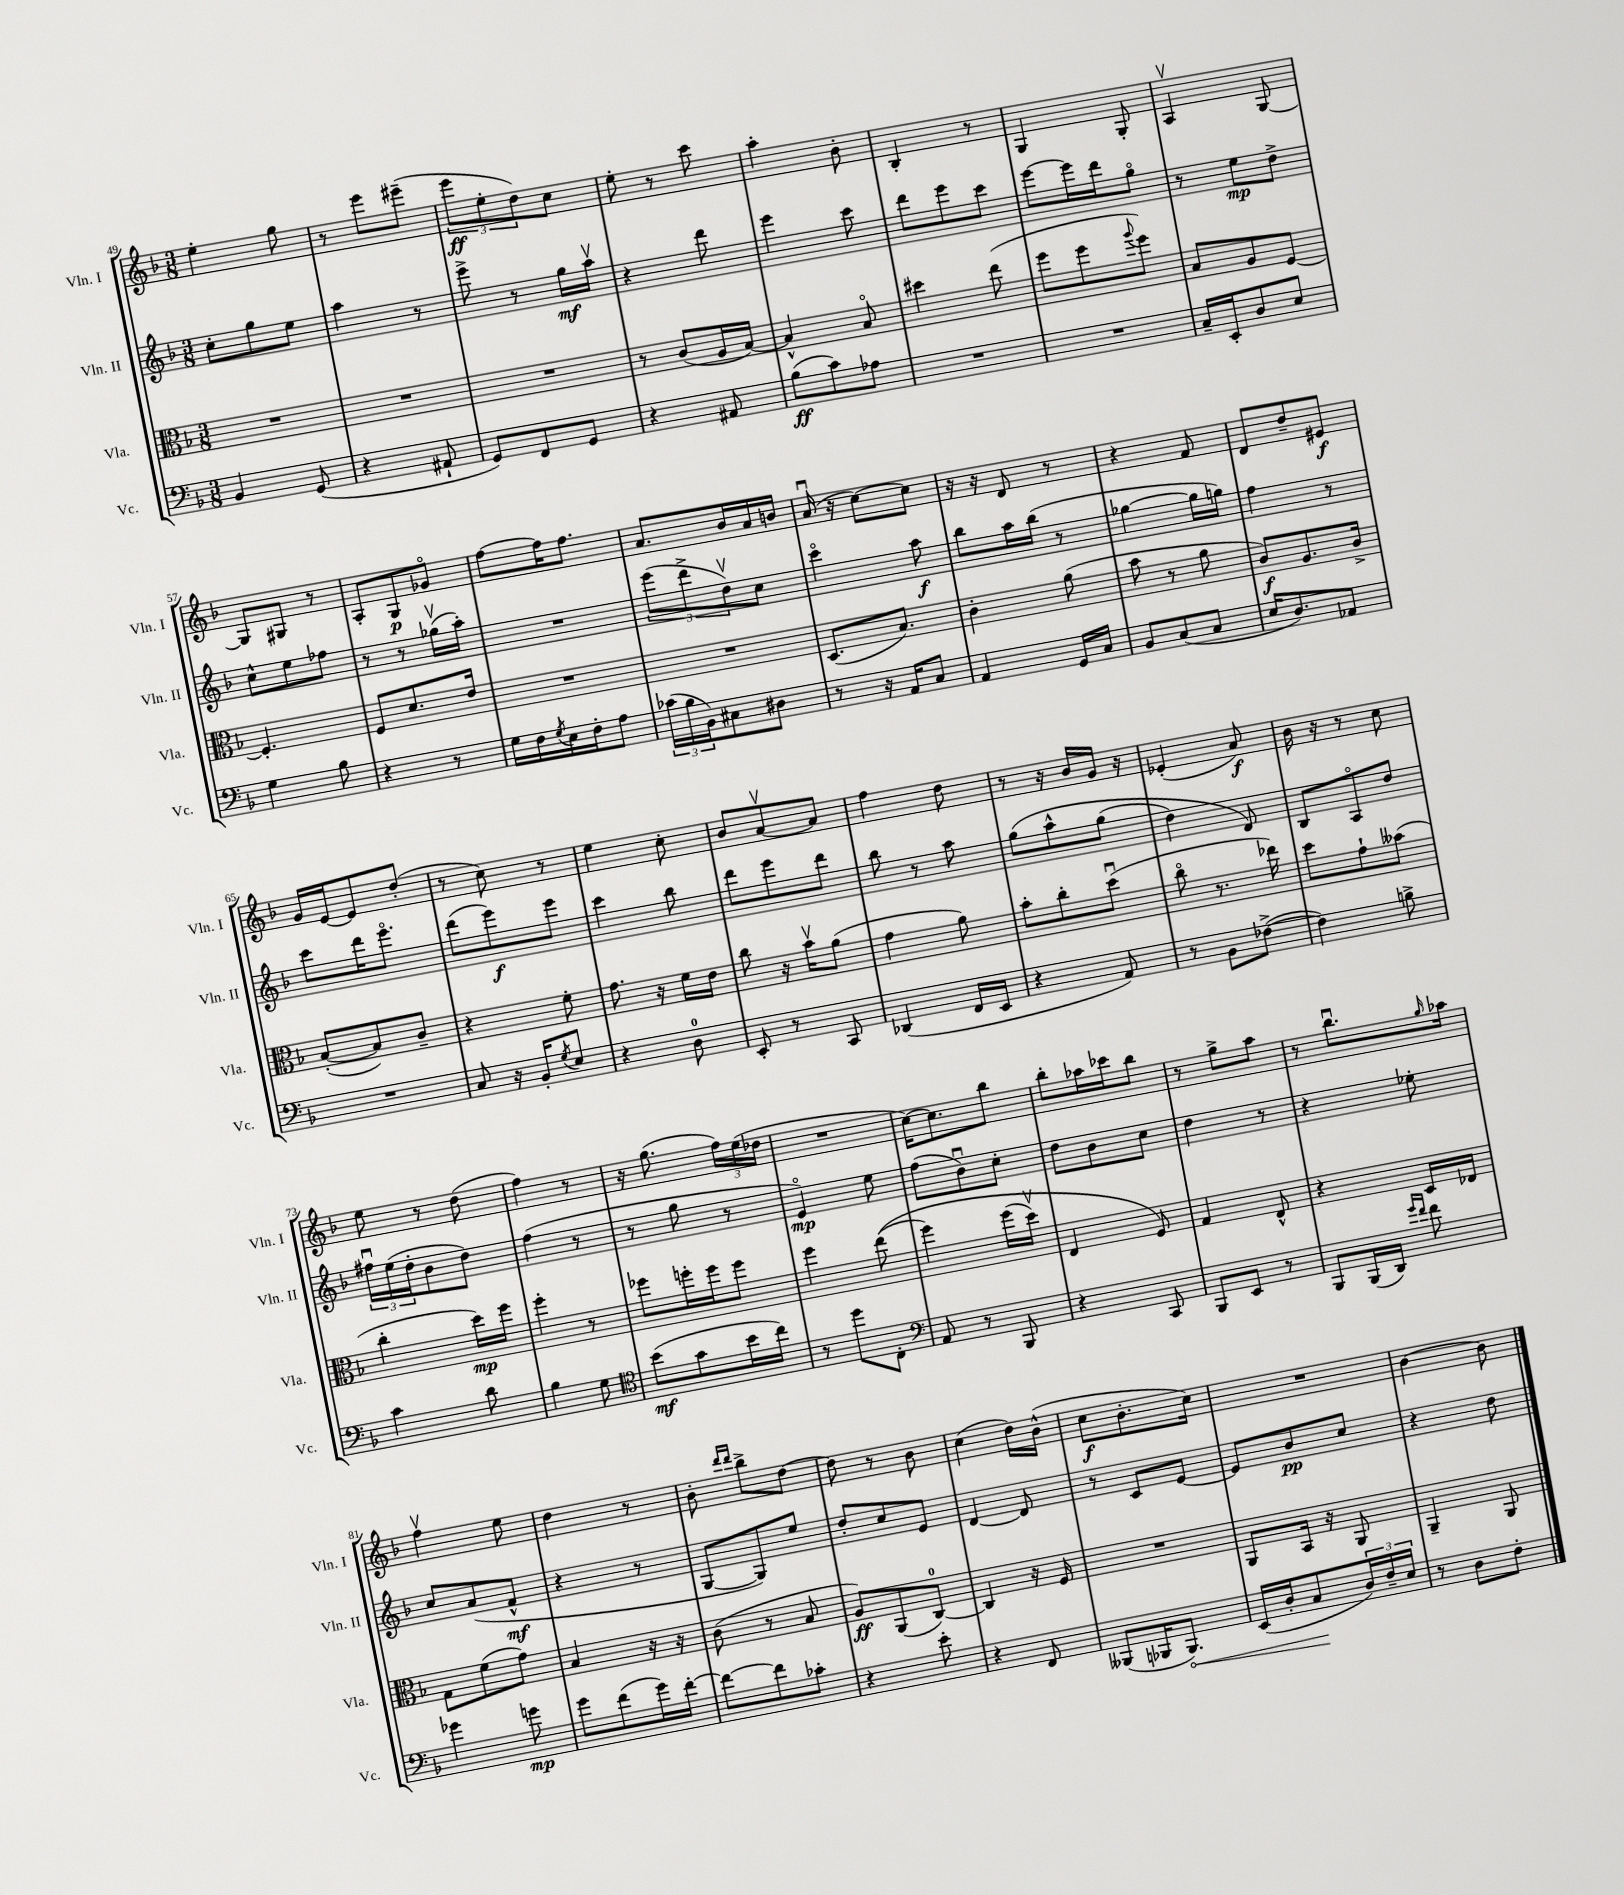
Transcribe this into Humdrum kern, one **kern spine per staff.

**kern	**kern	**kern	**kern
*staff4	*staff3	*staff2	*staff1
*clefF4	*clefC3	*clefG2	*clefG2
*k[b-]	*k[b-]	*k[b-]	*k[b-]
*M3/8	*M3/8	*M3/8	*M3/8
4BB-	4.r	8cc'	4ee'
.	.	8gg	.
(8GG	.	8ee	8gg
=	=	=	=
4r	4.r	4aa	8r
.	.	.	8eee
8AA#`	.	8r	(8eee#~
=	=	=	=
8GG)	4.r	8eee^	12eee
.	.	.	12ee'
8FF	.	8r	.
.	.	.	12dd)
8GG	.	16gg	8cc
.	.	16aav	.
=	=	=	=
4r	8r	4r	8ee'
.	(8c	.	8r
8AA#	16A	8ddd	8ccc
.	[16B-)	.	.
=	=	=	=
(8B-	4B-^^]	4eee	4aa'
8c)	.	.	.
8A-	8B-o	8ccc	8b-'
=	=	=	=
4.r	4dd#	8ddd	4B-'
.	.	8eee	.
.	(8ee	8ccc	8r
=	=	=	=
4.r	8ff	[8eee	4G
.	8ff	16eee]	.
.	.	16ddd	.
.	8qqaa	.	.
.	8ff)	8ggo	8G'
=	=	=	=
16C~	8B-	8r	4Av
16EE'	.	.	.
8D	8A	8ee	.
8E	[8F	8dd^	[8G
=	=	=	=
4G	4.F']	8cc^^	8G]
.	.	8ee	8G#
8B-	.	8ff-	8r
=	=	=	=
4r	8F	8r	8A'
.	8.d	8r	8G
8r	.	(16gg-v	8g-o
.	16e	16aa')	.
=	=	=	=
16G	4.r	4.r	[8ff
16F	.	.	.
8qG	.	.	.
16E	.	.	16ff]
16F'	.	.	8.ff
8A	.	.	.
=	=	=	=
(24c-	4.r	(12eee	8.a
24B-	.	.	.
24BB-)	.	12ddd^	.
8C#	.	.	.
.	.	12ddv)	.
.	.	.	16b-
8D#	.	8cc	16a
.	.	.	16b
=	=	=	=
8r	(8.D	4ccco	(16au
.	.	.	16r
16r	.	.	[8cc)
16AA	8.B-)	.	.
8C	.	8aa	8cc]
=	=	=	=
4AA	4c'	8bb-	16r
.	.	.	16r
.	.	16aa	8d
.	.	(16bb-	.
16GG	(8a	8r	8r
16C	.	.	.
=	=	=	=
8BB-	8b-	[4gg-	4r
(8C	8r	.	.
8C	8a	16gg-]	8f
.	.	16gg)	.
=	=	=	=
16E	8c)	4ff	8d
8.D)	.	.	.
.	8.A	.	8dd~
8AA-	.	8r	8e#
.	16c^	.	.
=	=	=	=
4.r	([8B-'	8ccc	16g
.	.	.	[16e
.	8B-])	16ddd	8e]
.	.	8.eeeo	.
.	8c~	.	(8dd'
=	=	=	=
8C	4r	(8ddd	8r
16r	.	8eee)	8cc)
16BB-'	.	.	.
8qG	.	.	.
8E	8f'	8eee	8r
=	=	=	=
4r	8.g	4ccc	4ee
.	16r	.	.
8D	16f	8bb-	8cc'
.	16e	.	.
=	=	=	=
8EE'	8cc	8ddd	8b-
8r	16r	8eee	[8av
.	16b-v	.	.
8CC	(8a	8ddd	8a]
=	=	=	=
(4DD-	4g	8bb-	4ff
.	.	8r	.
16FF	8a)	8aa	8dd
16EE	.	.	.
=	=	=	=
4r	8b-'	&(8gg	8r
.	8cc'	8aa^^	16r
.	.	.	16b-
8AA)	(8ddu	(8gg	16g
.	.	.	16r
=	=	=	=
8r	8cco	4dd)	(4e-'
8BB-	8.r	.	.
([8F-^	.	8d&)	8a)
.	16ee-)	.	.
=	=	=	=
4F-])	8dd	8B-	16b-
.	.	.	16r
.	8g`	8Ao	8r
8B^	(8b--	8dd	8cc
=	=	=	=
4c	4cc'	24ff#u	8ee
.	.	(24ee	.
.	.	24dd'	.
.	.	8b-	8r
8d	16dd)	8dd)	(8dd
.	16ff	.	.
=	=	=	=
4B-	4ff'	(4ff	4ff)
8G	8r	8r	8r
=	=	=	=
*clefC4	*	*	*
(8b-	8ff-	8r	16r
.	.	.	(8.gg
8g	16ff'	8gg	.
.	16ff	.	.
16b-	8ff	8r	24ff)
.	.	.	(24ee
16cc)	.	.	.
.	.	.	24dd-
=	=	=	=
8r	4ff	4eo)	4.r
8dd	.	.	.
8C'	&((8ee	8ee	.
=	=	=	=
*clefF4	*	*	*
8AA	4ff)	(8ff	[16cc)
.	.	.	8.cc]
8r	.	8b-u)	.
8BBB-	(16ff	8cc'	8bb-
.	16ddv)	.	.
=	=	=	=
4r	4E	8dd	8bb-'
.	.	8b-	16aa-
.	.	.	16ccc-
8CC	8F&)	8cc	8bb-
=	=	=	=
8BBB-	4G	4dd	8r
8EE	.	.	8gg^
8r	8E^^	8r	8aa
=	=	=	=
8BBB-	4r	4r	8r
(16BBB-	.	.	8.bb-u
16DD)	.	.	.
16qqg	.	.	.
16qqf	.	.	.
8f	16D	8ee-'	.
.	.	.	16qqgg
.	16E-	.	16aa-
=	=	=	=
4g-	8G	8cc	4ffv
.	(8f	(8a	.
8g	8g)	8f^^	8ee
=	=	=	=
8g	4B-	4r	4dd
(8f	.	.	.
16g)	16r	8r	8r
[16f'	16r	.	.
=	=	=	=
8f_	(8c	[8G	8b-'
.	.	.	16qqddd
.	.	.	16qqddd
8f]	8r	8G])	8bb-^
8c-'	8B-	8ee	[8dd
=	=	=	=
4r	8A)	8dd'	8dd]
.	(8AA	8cc	8r
8e'	[8C)	8e	8b-
=	=	=	=
4r	4C]	[4d	(4cc
8FF	16r	8d]	16dd)
.	16F	.	(16b-^^
=	=	=	=
(8BBB--	4.r	8r	8cc
16BBB-	.	8c	8.b-'
8.BBB-)	.	.	.
.	.	[8e	.
.	.	.	16cc)
=	=	=	=
(16EE	8AA	8e]	4.r
16D'	.	.	.
8C	16BB-	8b-	.
.	16r	.	.
24D)	8AA	8cc	.
24F~	.	.	.
24E	.	.	.
=	=	=	=
8r	4AA~	4r	[4b-
8D	.	.	.
8F'	8AA	8dd	8b-]
==	==	==	==
*-	*-	*-	*-
